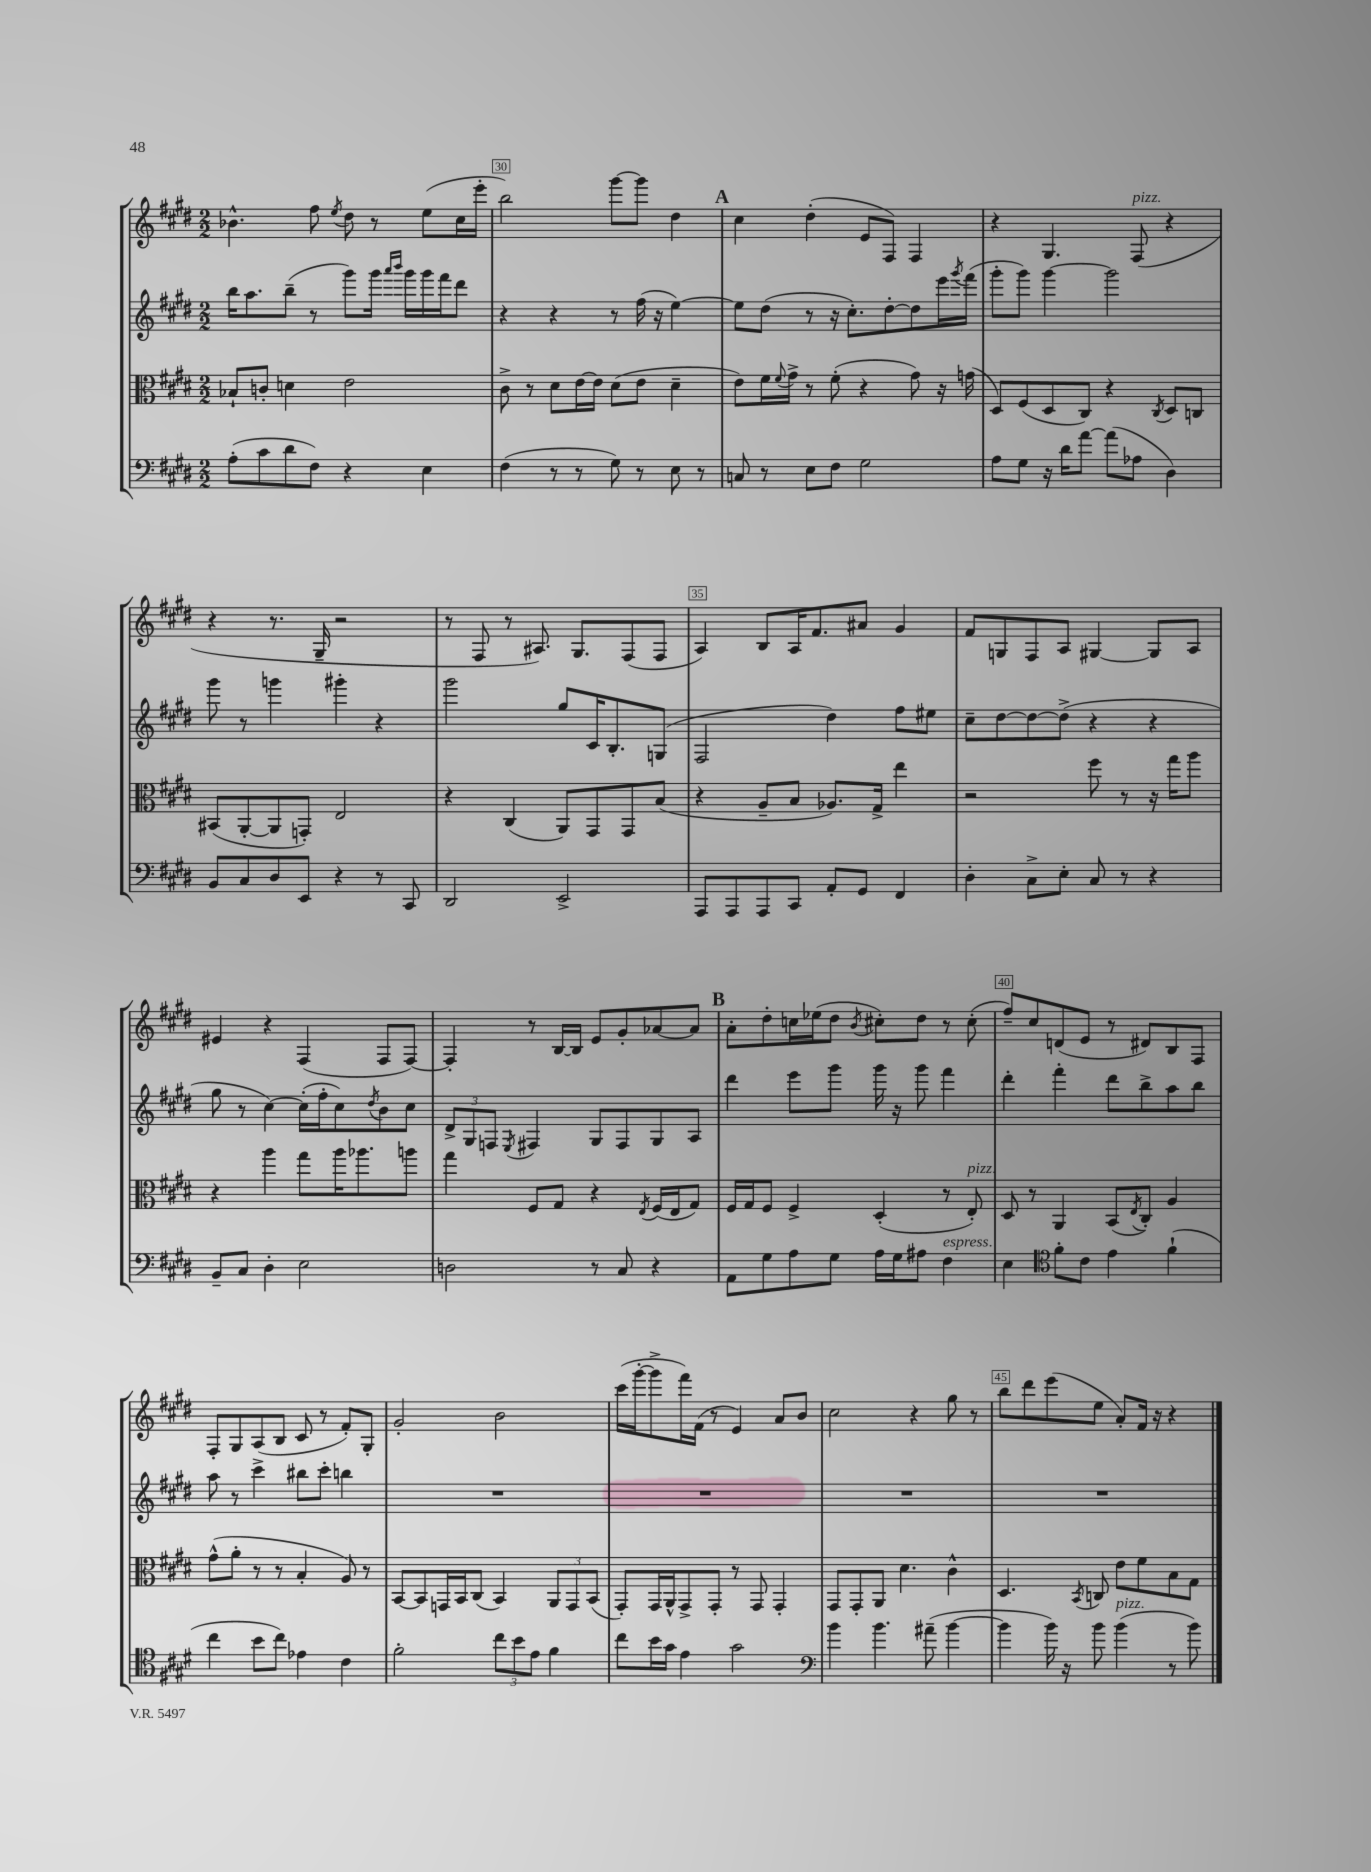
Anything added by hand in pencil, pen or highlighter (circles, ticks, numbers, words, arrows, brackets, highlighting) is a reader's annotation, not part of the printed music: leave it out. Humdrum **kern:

**kern	**kern	**kern	**kern
*staff4	*staff3	*staff2	*staff1
*clefF4	*clefC3	*clefG2	*clefG2
*k[f#c#g#d#]	*k[f#c#g#d#]	*k[f#c#g#d#]	*k[f#c#g#d#]
*M2/2	*M2/2	*M2/2	*M2/2
(8A'	8B-`	16bb	4.b-^^
.	.	8.aa	.
8c#	8c'	.	.
8d#	4d	(8bb~	.
8F#)	.	8r	8ff#
.	.	.	8qee
4r	2e	8ggg#)	8dd#
.	.	16ggg#	8r
.	.	16qqaaa	.
.	.	16qqbbb	.
.	.	16ggg#	.
4E	.	16ggg#	(8ee
.	.	16fff#	.
.	.	8ddd#	16cc#
.	.	.	16eee'
=	=	=	=
(4F#	8c#^	4r	2bb)
.	8r	.	.
8r	8d#	4r	.
8r	[16e	.	.
.	16e]	.	.
8G#)	(8d#	8r	[8ggg#
8r	8e	(16ff#	8ggg#]
.	.	16r	.
8E	4d#~	[4ee)	4dd#
8r	.	.	.
=	=	=	=
8C	8e)	8ee]	4cc#
8r	16f#	(8dd#	.
.	8qqf#	.	.
.	16g#^	.	.
8E	8r	8r	(4dd#'
8F#	(8f#'	16r	.
.	.	8.cc#')	.
2G#	4r	.	8e
.	.	[8dd#'	8F#)
.	8g#)	8dd#]	4F#
.	16r	16eee	.
.	.	8qggg#	.
.	(16g	(16fff#	.
=	=	=	=
8A	8D#)	8ggg#'	4r
8G#	(8F#	8ggg#)	.
16r	8D#	[4ggg#	4.G#
16d#	.	.	.
[8a	8C#)	.	.
(8a]	4r	2ggg#]	.
8A-	.	.	(8F#
.	8qC#	.	.
4D#)	8D#	.	4r
.	8C	.	.
=	=	=	=
8BB	(8BB#	8ggg#	4r
8C#	[8AA'	8r	.
8D#	8AA]	4ggg	8.r
8EE	8GG')	.	.
.	.	.	16G#~
4r	2E	4ggg#'	2r
8r	.	4r	.
8CC#	.	.	.
=	=	=	=
2DD#	4r	2ggg#	8r
.	.	.	8F#
.	(4C#	.	8r
.	.	.	8.A#)
2EE^	8AA)	8gg#	.
.	.	.	8.G#
.	8GG#	16c#	.
.	.	8.B'	.
.	8GG#	.	(8F#
.	(8B	(8G	8F#
=	=	=	=
8AAA	4r	2F#	4A)
8AAA	.	.	.
8AAA	8A~	.	8B
8CC#	8B	.	16A
.	.	.	8.f#
8AA'	8.A-)	4dd#)	.
8GG#	.	.	8a#
.	16G#^	.	.
4FF#	4ee	8ff#	4g#
.	.	8ee#	.
=	=	=	=
4D#'	2r	8cc#~	8f#
.	.	[8dd#	8G
8C#^	.	8dd#_	8F#
8E'	.	(8dd#^]	8A
8C#	8ff#	4r	[4G#
8r	8r	.	.
4r	16r	4r	8G#]
.	16gg#	.	.
.	8aa	.	8A
=	=	=	=
8BB~	4r	8gg#	4e#
8C#	.	8r	.
4D#'	4aa	[4cc#)	4r
2E	8gg#	(16cc#']	(4F#
.	.	16ff#'	.
.	16aa	8cc#)	.
.	8.aa-	.	.
.	.	8qdd#	.
.	.	8b	8F#
.	8aa	8cc#	[8F#)
=	=	=	=
2D	4gg#	12d#^	4F#']
.	.	12G#	.
.	.	12F	.
.	.	8qE	.
.	8F#	4F#	8r
.	8G#	.	[16B
.	.	.	16B]
8r	4r	8G#	8e
8C#	.	8F#	8g#'
.	8qE	.	.
4r	(16F#	8G#	[8a-
.	16E	.	.
.	8G#)	8A	8a-]
=	=	=	=
8AA	16F#	4ddd#	8a'
.	16G#	.	.
8G#	8F#	.	8dd#'
8A	4F#^	8eee	16cc
.	.	.	(16ee-
8G#	.	8ggg#	8dd#
.	.	.	8qb
16A	(4D#'	16ggg#	8cc#')
16G#	.	16r	.
8A#	.	8ggg#	8dd#
4F#	8r	4fff#	8r
.	8E')	.	(8cc#'
=	=	=	=
4E	8D#	4ddd#'	8ff#~)
.	8r	.	8cc#
*clefC4	*	*	*
8f#'	4AA	4fff#'	(8d
8c#	.	.	8e
4e	(8BB	8ddd#	8r
.	8qE	.	.
.	8C#')	8bb^	8d#)
(4f#`	4A	8aa	8B
.	.	8bb	8F#
=	=	=	=
4cc#	(8g#^^	8aa	8F#'
.	8a'	8r	8G#
8b	8r	4ccc#^	(8A
8cc#)	8r	.	8B
4e-	4B'	8bb#	8c#
.	.	8ccc#'	8r
4c#	8A)	4bb	8f#')
.	8r	.	8G#'
=	=	=	=
2f#'	[8BB	1r	2g#'
.	8BB]	.	.
.	16GG	.	.
.	16BB	.	.
.	(8C#	.	.
12cc#	4BB)	.	2b
12b	.	.	.
12e	.	.	.
4f#	12AA	.	.
.	12GG	.	.
.	(12BB	.	.
=	=	=	=
8cc#	8GG#')	1r	(16ccc#
.	.	.	[16ggg#'
16b	16GG#	.	8ggg#^]
16g#	16AA^^	.	.
4e	8GG#^	.	16fff#)
.	.	.	(16f#
.	8GG#'	.	8r
2g#	8r	.	4e)
.	8GG#	.	.
.	4GG#'	.	8a
.	.	.	8b
=	=	=	=
*clefF4	*	*	*
4b	8GG#	1r	2cc#
.	8GG#'	.	.
4.b	8AA	.	.
.	4.d#	.	.
.	.	.	4r
(8a#~	.	.	.
[4b	4c#^^	.	8gg#
.	.	.	8r
=	=	=	=
4b]	4.D#	1r	8bb
.	.	.	8ddd#
16b)	.	.	(8eee
16r	.	.	.
.	8qBB	.	.
8b	8C	.	8ee
(4b	8e	.	8a')
.	8f#	.	16f#
.	.	.	16r
8r	8B	.	4r
8b)	8G#	.	.
==	==	==	==
*-	*-	*-	*-
